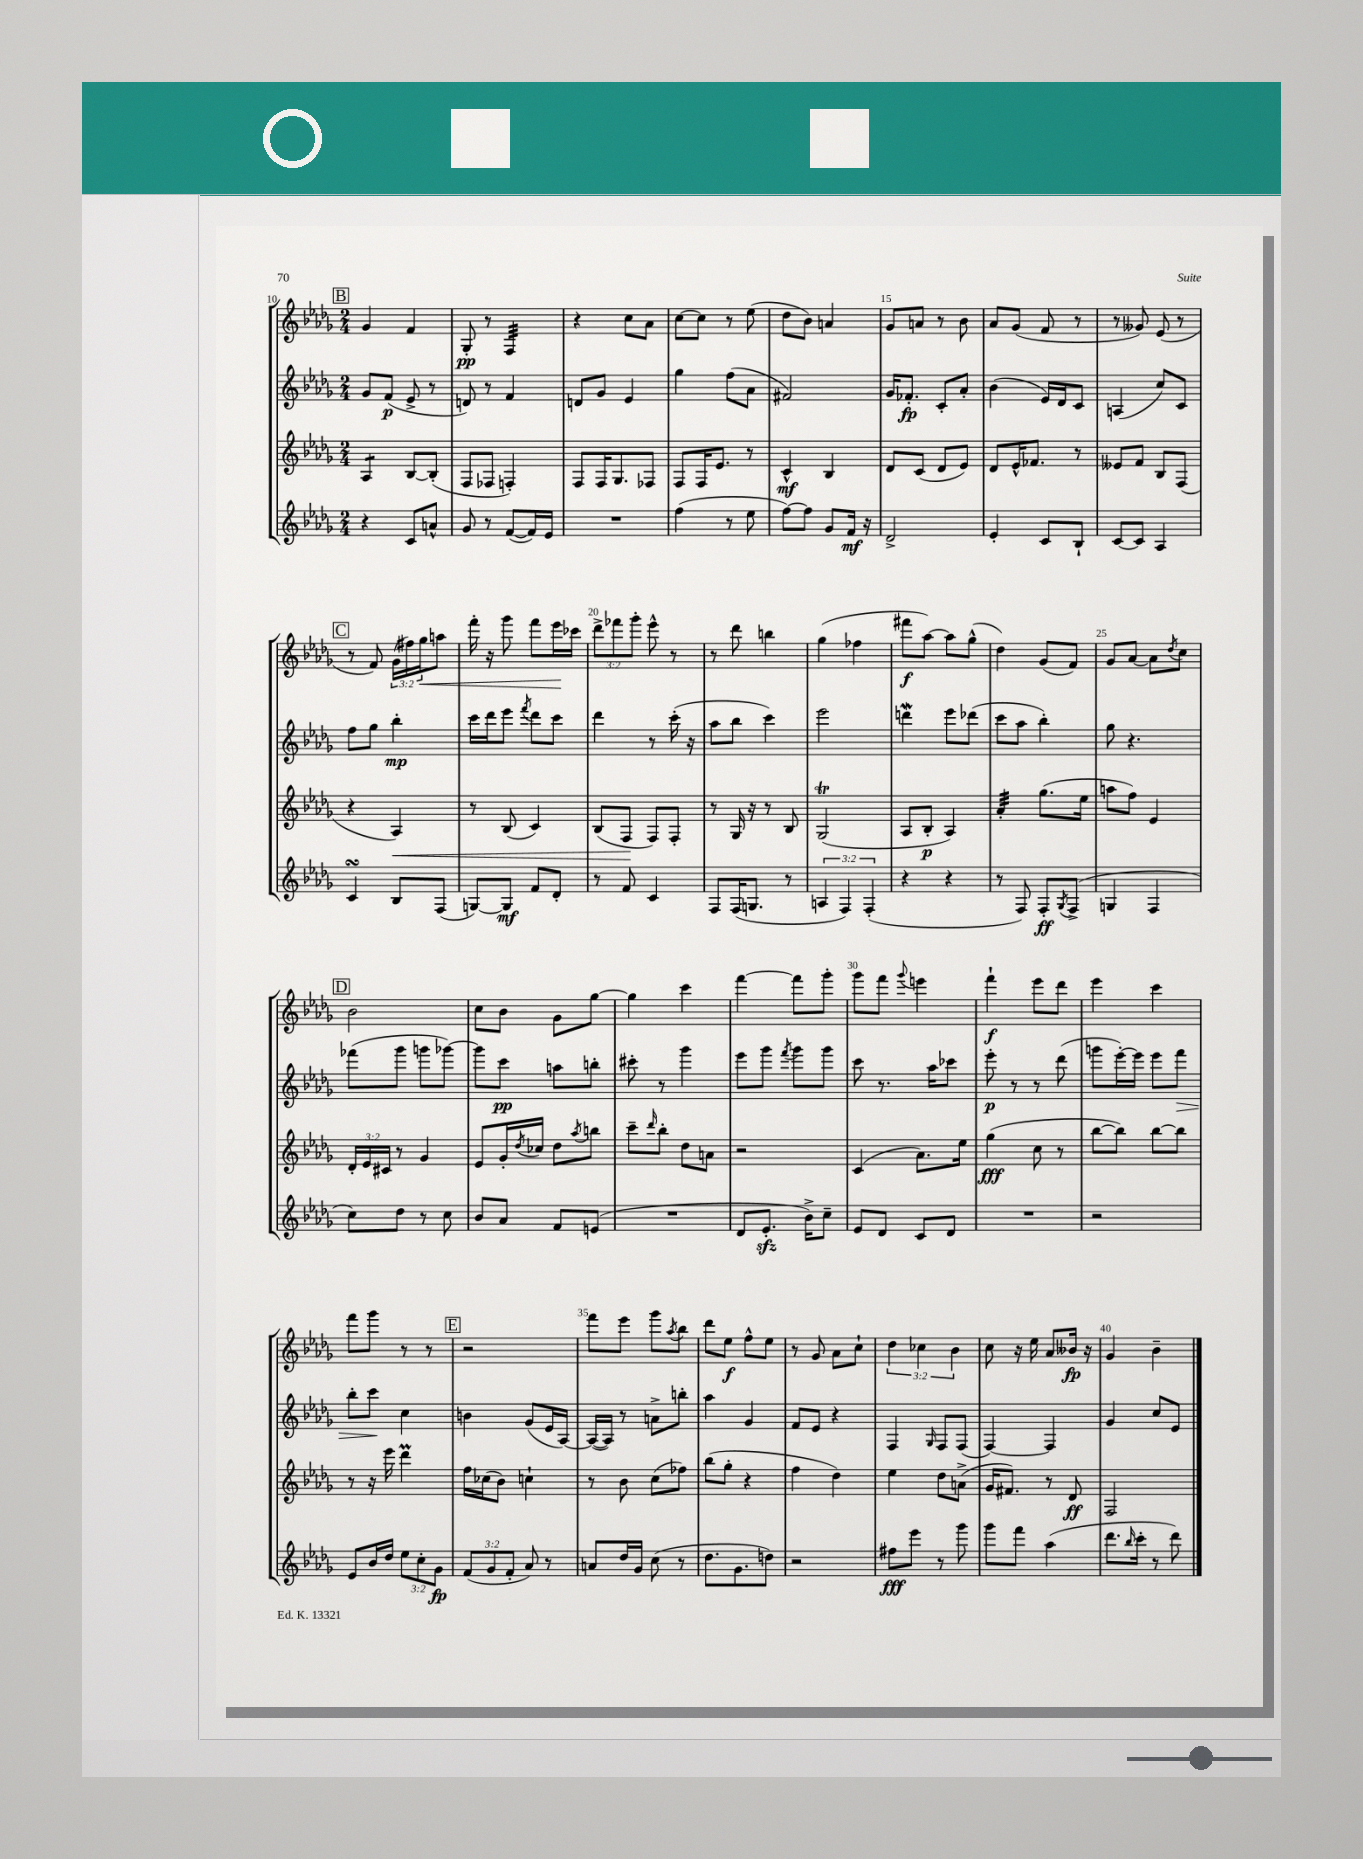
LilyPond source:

<<
\new StaffGroup <<
\new Staff = "s0" {
    \clef treble \key des \major \numericTimeSignature \time 2/4 \override Staff.TupletNumber.text = #tuplet-number::calc-fraction-text
    \mark \markup { \box "B" } ges'4 f'4 |
    ges8-.\pp r8 f4:32 |
    r4 c''8 aes'8 |
    c''8~ c''8 r8 ees''8( |
    des''8 bes'8) a'4 |
    ges'8 a'8 r8 bes'8 |
    aes'8 ges'8( f'8 r8 |
    r8 geses'8) ees'8( r8 |
    \mark \markup { \box "C" } r8 f'8) \tuplet 3/2 { ges'16( fis''16) ges''16\< } a''8 |
    f'''16-. r16 ges'''8 f'''8 ees'''16\! ces'''16 |
    \tuplet 3/2 { des'''8-> fes'''8 ges'''8-. } ees'''8-^ r8 |
    r8 des'''8 b''4 |
    ges''4( fes''4 |
    fis'''8\f aes''8~) aes''8 ges''8-^( |
    des''4) ges'8( f'8) |
    ges'8 aes'8~ aes'8 \acciaccatura { des''8 } c''8 |
    \mark \markup { \box "D" } bes'2 |
    c''8 bes'8 ges'8 ges''8~ |
    ges''4 c'''4 |
    f'''4~ f'''8 ges'''8-. |
    ges'''8 f'''8 \appoggiatura { ges'''8 } e'''4 |
    f'''4-!\f ees'''8 des'''8 |
    ees'''4 c'''4 |
    f'''8 ges'''8 r8 r8 |
    \mark \markup { \box "E" } r2 |
    f'''8 ees'''8 ges'''8 \acciaccatura { aes''8 } bes''8 |
    des'''8 ees''8\f f''8-^ ees''8 |
    r8 ges'8 aes'8 c''8-! |
    \tuplet 3/2 { des''4 ces''4 bes'4 } |
    c''8 r16 ees''16 aes'8 beses'16\fp r16 |
    ges'4 bes'4-- \bar "|." |
}
\new Staff = "s1" {
    \clef treble \key des \major \numericTimeSignature \time 2/4
    \mark \markup { \box "B" } ges'8 f'8\p( ees'8-> r8 |
    d'8) r8 f'4 |
    d'8 ges'8 ees'4 |
    ges''4 f''8( aes'8 |
    fis'2) |
    ges'16 fes'8.-.\fp c'8-. aes'8-. |
    bes'4( ees'16) des'16 c'8 |
    a4( c''8) c'8 |
    \mark \markup { \box "C" } f''8 ges''8 bes''4-.\mp |
    c'''16 des'''16 ees'''8 \acciaccatura { f'''8 } des'''8 c'''8 |
    des'''4 r8 c'''16-.( r16 |
    aes''8 bes''8 c'''4) |
    ees'''2 |
    d'''4\mordent ees'''8 des'''8( |
    c'''8 aes''8 bes''4-.) |
    ges''8 r4. |
    \mark \markup { \box "D" } fes'''8( ges'''8 g'''8 ges'''8~) |
    ges'''8 c'''8\pp a''8 b''8-. |
    cis'''8-. r8 ges'''4 |
    ees'''8 ges'''8 \acciaccatura { f'''8 } ges'''8 ges'''8 |
    c'''8 r8. aes''16 ces'''8 |
    ees'''8-.\p r8 r8 des'''8( |
    g'''8 ees'''16~-.) ees'''16 ees'''8 f'''8\> |
    bes''8-. c'''8\! c''4 |
    \mark \markup { \box "E" } b'4 ges'8( ees'16 aes16~) |
    aes16~( aes16) r8 a'8-> b''8-. |
    aes''4 ges'4 |
    f'8 ees'8 r4 |
    f4 \grace { ges16 } f8 f8( |
    f4~) f4 |
    ges'4 c''8 ees'8 \bar "|." |
}
\new Staff = "s2" {
    \clef treble \key des \major \numericTimeSignature \time 2/4 \override Staff.TupletNumber.text = #tuplet-number::calc-fraction-text
    \mark \markup { \box "B" } aes4:8 bes8~ bes8-.( |
    f8 fes8 f4-.) |
    f8 f16 ges8. fes8 |
    f8 f16 ees'8. r8 |
    c'4-^\mf bes4 |
    des'8 c'8( des'8 ees'8) |
    des'8 ees'16-^ fes'8. r8 |
    eeses'8 f'8 bes8 f8( |
    \mark \markup { \box "C" } r4 aes4\<) |
    r8 bes8( c'4) |
    bes8( f8\! f8) f8-. |
    r8 ges16 r16 r8 bes8 |
    ges2\trill( |
    aes8 bes8-.\p aes4) |
    aes'4:32-. ges''8.( ees''16 |
    a''8 f''8) ees'4 |
    \mark \markup { \box "D" } \tuplet 3/2 { des'16-. ees'16 cis'16 } r8 ges'4 |
    ees'8 ges'16-. \acciaccatura { des''8 } ces''16 des''8 \acciaccatura { aes''8 } b''8 |
    c'''8-- \grace { des'''16 } bes''8-. des''8 a'8 |
    r2 |
    c'4( aes'8.) ees''16 |
    ges''4\fff( c''8 r8 |
    bes''8~ bes''8) bes''8~ bes''8 |
    r8 r16 ees'''16 des'''4\prall |
    \mark \markup { \box "E" } f''16 ces''16( bes'8) c''4-! |
    r8 bes'8 c''8( fes''8) |
    bes''8( ges''8-. r4 |
    f''4 des''4) |
    ees''4 des''8 a'8->( |
    ges'16 fis'8.) r8 des'8\ff |
    f2 \bar "|." |
}
\new Staff = "s3" {
    \clef treble \key des \major \numericTimeSignature \time 2/4 \override Staff.TupletNumber.text = #tuplet-number::calc-fraction-text
    \mark \markup { \box "B" } r4 c'8 a'8-^ |
    ges'8 r8 f'8~( f'16) ees'16 |
    R2 |
    f''4( r8 ees''8 |
    f''8~) f''8 ges'8 f'16\mf r16 |
    des'2-> |
    ees'4-. c'8 bes8-! |
    c'8~ c'8 aes4 |
    \mark \markup { \box "C" } c'4\turn bes8 f8( |
    g8~) g8\mf f'8 des'8-. |
    r8 f'8 c'4 |
    f8 f16( g8. r8 |
    \tuplet 3/2 { a4 f4) f4-.( } |
    r4 r4 |
    r8 f8) f8-.\ff \acciaccatura { ges8 } f8->( |
    g4 f4 |
    \mark \markup { \box "D" } c''8) des''8 r8 c''8 |
    bes'8 aes'8 f'8 e'8( |
    R2 |
    des'8 ees'8.-.\sfz bes'16->) c''8-- |
    ees'8 des'8 c'8 des'8 |
    R2 |
    r2 |
    ees'8 bes'16 des''16 \tuplet 3/2 { ees''8 c''8-. ges'8\fp } |
    \mark \markup { \box "E" } \tuplet 3/2 { f'8( ges'8 f'8-. } aes'8) r8 |
    a'8 des''16 ges'16 c''8( r8 |
    des''8. ges'8. d''8) |
    r2 |
    fis''8\fff ees'''8 r8 ges'''8 |
    ges'''8 f'''8 aes''4( |
    des'''8. \grace { bes''16 } c'''16-. r8 des'''8) \bar "|." |
}
>>
>>
\layout { \context { \Score currentBarNumber = #10 \override BarNumber.break-visibility = ##(#f #t #t) barNumberVisibility = #(every-nth-bar-number-visible 5) } }
